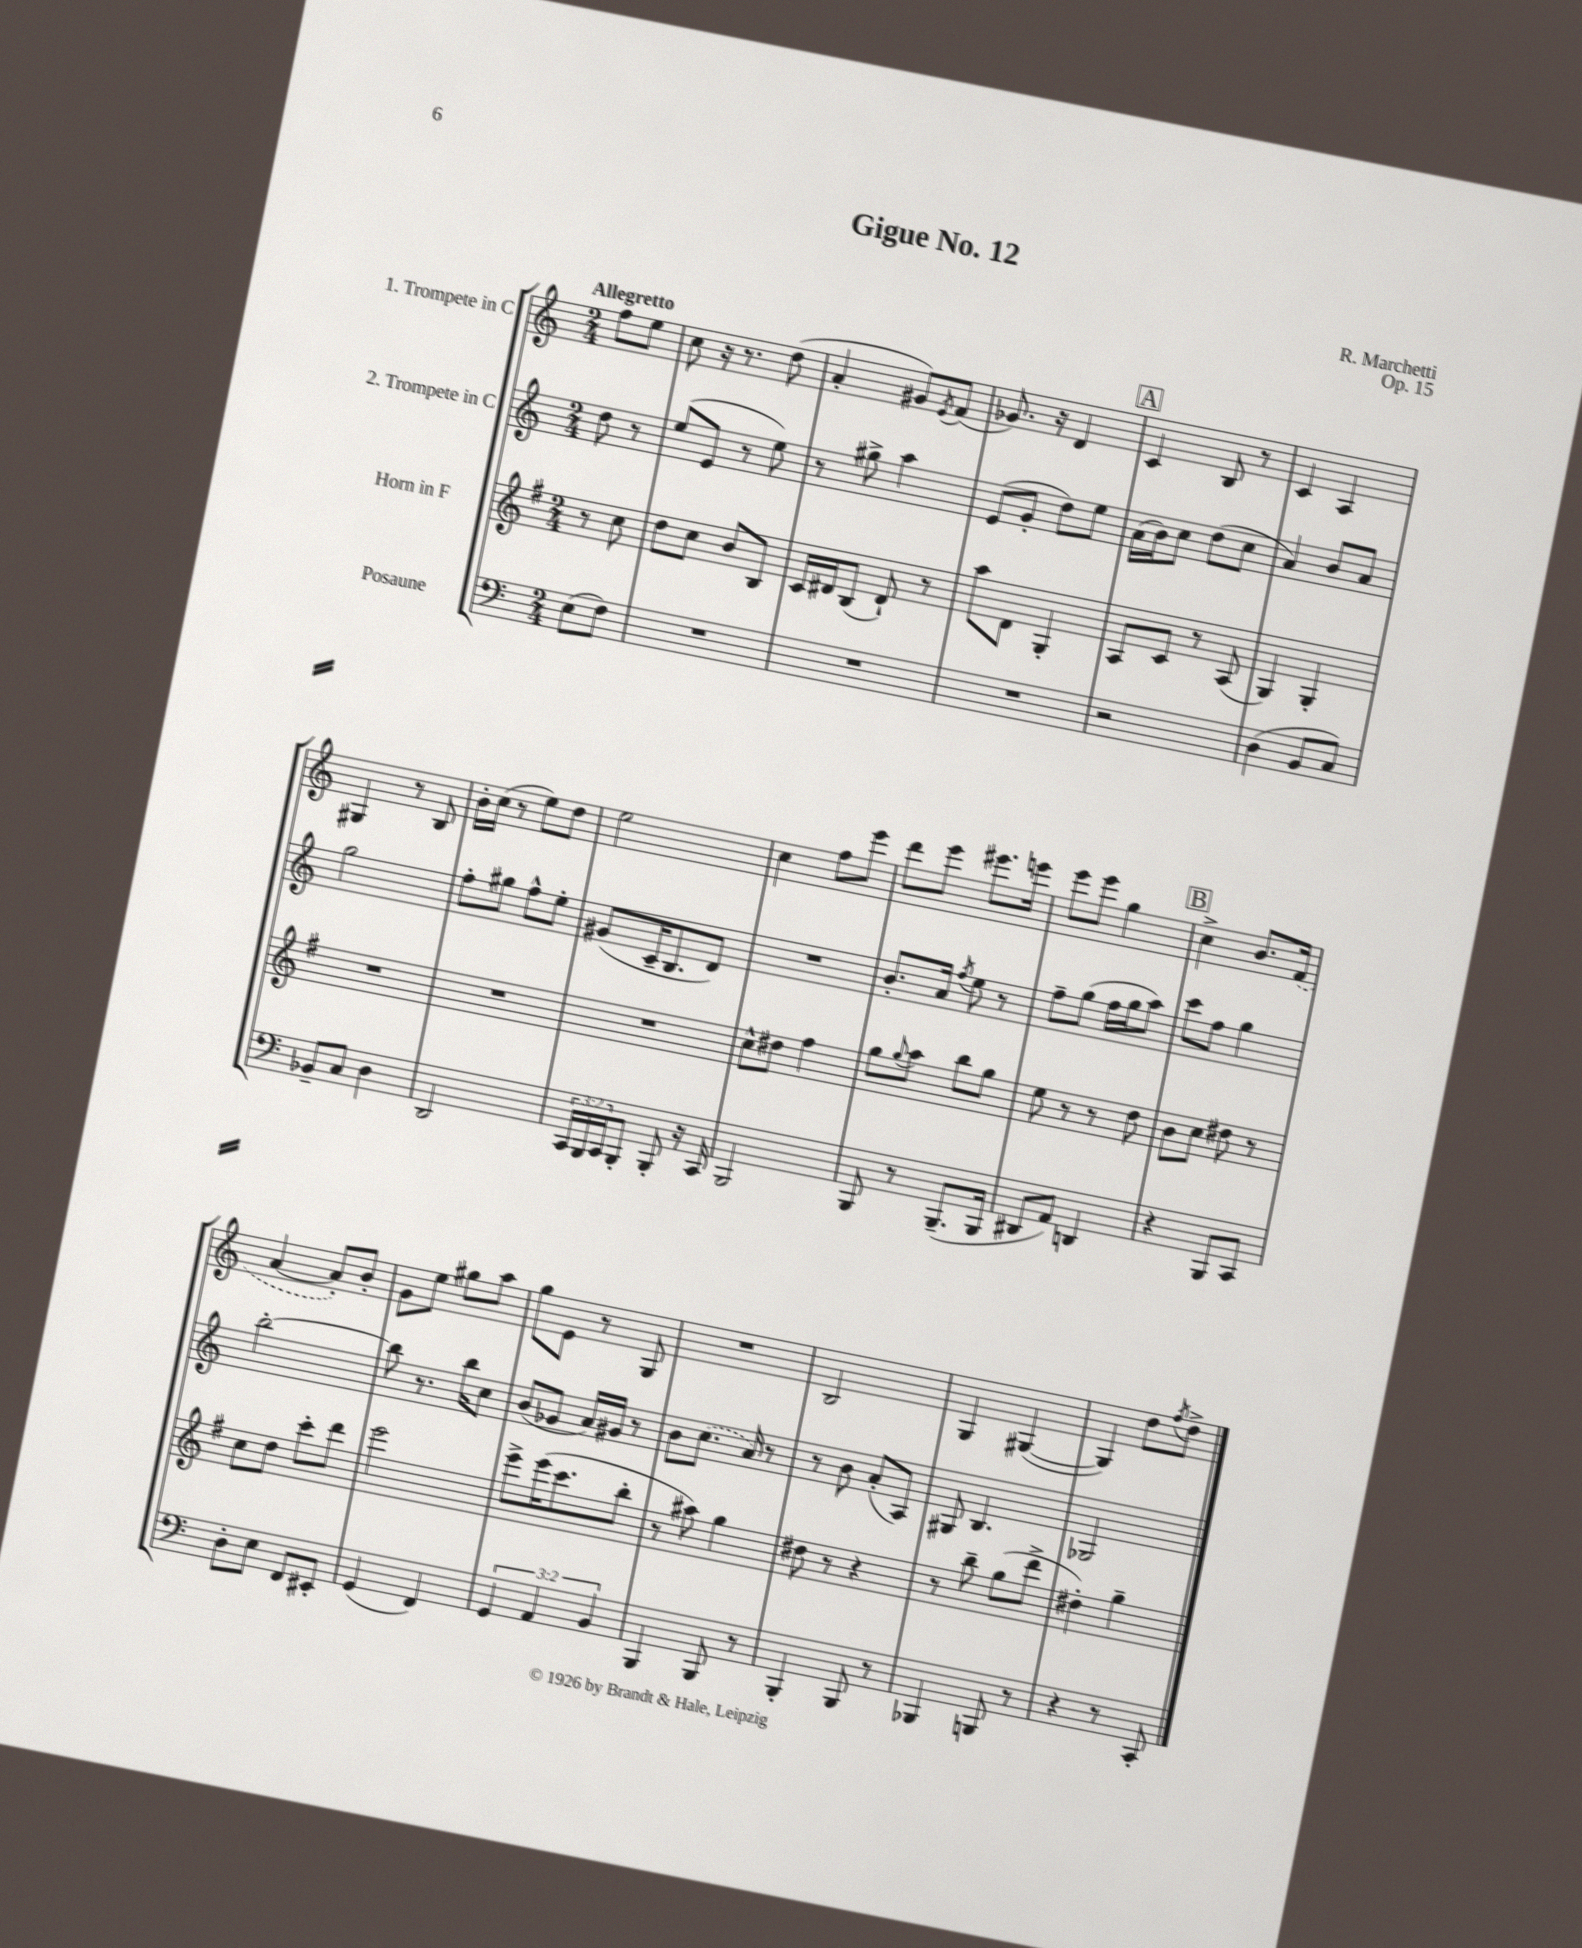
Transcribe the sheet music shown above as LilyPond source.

\header { title = "Gigue No. 12" composer = "R. Marchetti" opus = "Op. 15" }
<<
\new StaffGroup <<
\new Staff = "s0" \with { instrumentName = "1. Trompete in C" } {
    \clef treble \key c \major \numericTimeSignature \time 2/4 \partial 4 \tempo "Allegretto"
    f''8 e''8 |
    c''8 r16 r8. d''8( |
    a'4-. gis'8) \acciaccatura { e'8 } f'8( |
    ges'8.) r16 d'4 |
    \mark \markup { \box "A" } c'4 b8 r8 |
    c'4 a4 |
    gis4 r8 b8 |
    b'16-. c''16( r8 e''8) d''8 |
    e''2 |
    c''4 f''8 e'''8 |
    d'''8 e'''8 eis'''8. e'''16 |
    e'''8 e'''8 g''4 |
    \mark \markup { \box "B" } c''4-> b'8. \once \slurDashed f'16( |
    a'4~ a'8-.) b'8-. |
    g'8 e''8 gis''8 a''8 |
    g''8 e'8 r8 g8 |
    R2 |
    b2 |
    g4 gis4~( |
    gis4) d''8 \acciaccatura { f''8 } d''8-> \bar "|." |
}
\new Staff = "s1" \with { instrumentName = "2. Trompete in C" } {
    \clef treble \key c \major \numericTimeSignature \time 2/4 \partial 4
    d''8 r8 |
    e''8( e'8 r8 e''8) |
    r8 gis''8-> a''4 |
    e'8( g'8-. d''8) e''8 |
    \mark \markup { \box "A" } a'16( b'16) c''8 d''8( c''8 |
    a'4) b'8 a'8 |
    g''2 |
    f''8-. gis''8 f''8-^ e''8-. |
    gis'8( c'16-- b8. d'8) |
    R2 |
    b'8.-. a'16 \acciaccatura { f''8 } e''8 r8 |
    f''8-- g''8( f''16 g''16 a''8) |
    \mark \markup { \box "B" } c'''8 f''8 g''4 |
    b''2~-. |
    b''8 r8. b''16 c''8 |
    b'8( ges'8 a'16) gis'16 r8 |
    b'8 \once \slurDashed c''8.( a'16) r8 |
    r8 b'8 a'8-.( a8) |
    gis8 b4. |
    ges2 \bar "|." |
}
\new Staff = "s2" \with { instrumentName = "Horn in F" } {
    \clef treble \key g \major \numericTimeSignature \time 2/4 \partial 4
    r8 c''8 |
    d''8 c''8 b'8 b8 |
    c'16 dis'16 b8( dis'8-!) r8 |
    a''8 d'8 g4-. |
    \mark \markup { \box "A" } a8 c'8 r8 a8( |
    g4) g4-. |
    R2 |
    R2 |
    R2 |
    c''8-^ dis''8 fis''4 |
    g''8 \appoggiatura { g''8 } a''8 b''8 g''8 |
    e''8 r8 r8 d''8 |
    \mark \markup { \box "B" } b'8 c''8 dis''8 r8 |
    c''8 d''8 c'''8-. d'''8 |
    e'''2 |
    e'''8-> e'''16( c'''8. b''8-. |
    r8 ais''8) g''4 |
    dis''8 r8 r4 |
    r8 b''8-- g''8( d'''8-> |
    dis''4-.) g''4-- \bar "|." |
}
\new Staff = "s3" \with { instrumentName = "Posaune" } {
    \clef bass \key c \major \numericTimeSignature \time 2/4 \override Staff.TupletNumber.text = #tuplet-number::calc-fraction-text \partial 4
    e8( f8) |
    R2 |
    R2 |
    R2 |
    \mark \markup { \box "A" } r2 |
    d4( b,8 c8) |
    bes,8-- c8 d4 |
    d,2 |
    \tuplet 3/2 { c,16 b,,16 c,16 } b,,8-. b,,8-. r16 c,16 |
    b,,2 |
    b,,8 r8 b,,8.--( b,,16 |
    dis,8 a,8) d,4 |
    \mark \markup { \box "B" } r4 b,,8 c,8 |
    d8-. e8 f,8 eis,8-. |
    g,4( f,4) |
    \tuplet 3/2 { g,4 a,4 b,4 } |
    b,,4 b,,8 r8 |
    b,,4-. b,,8 r8 |
    bes,,4 b,,8 r8 |
    r4 r8 c,8-. \bar "|." |
}
>>
>>
\layout { \context { \Score \remove "Bar_number_engraver" } }
